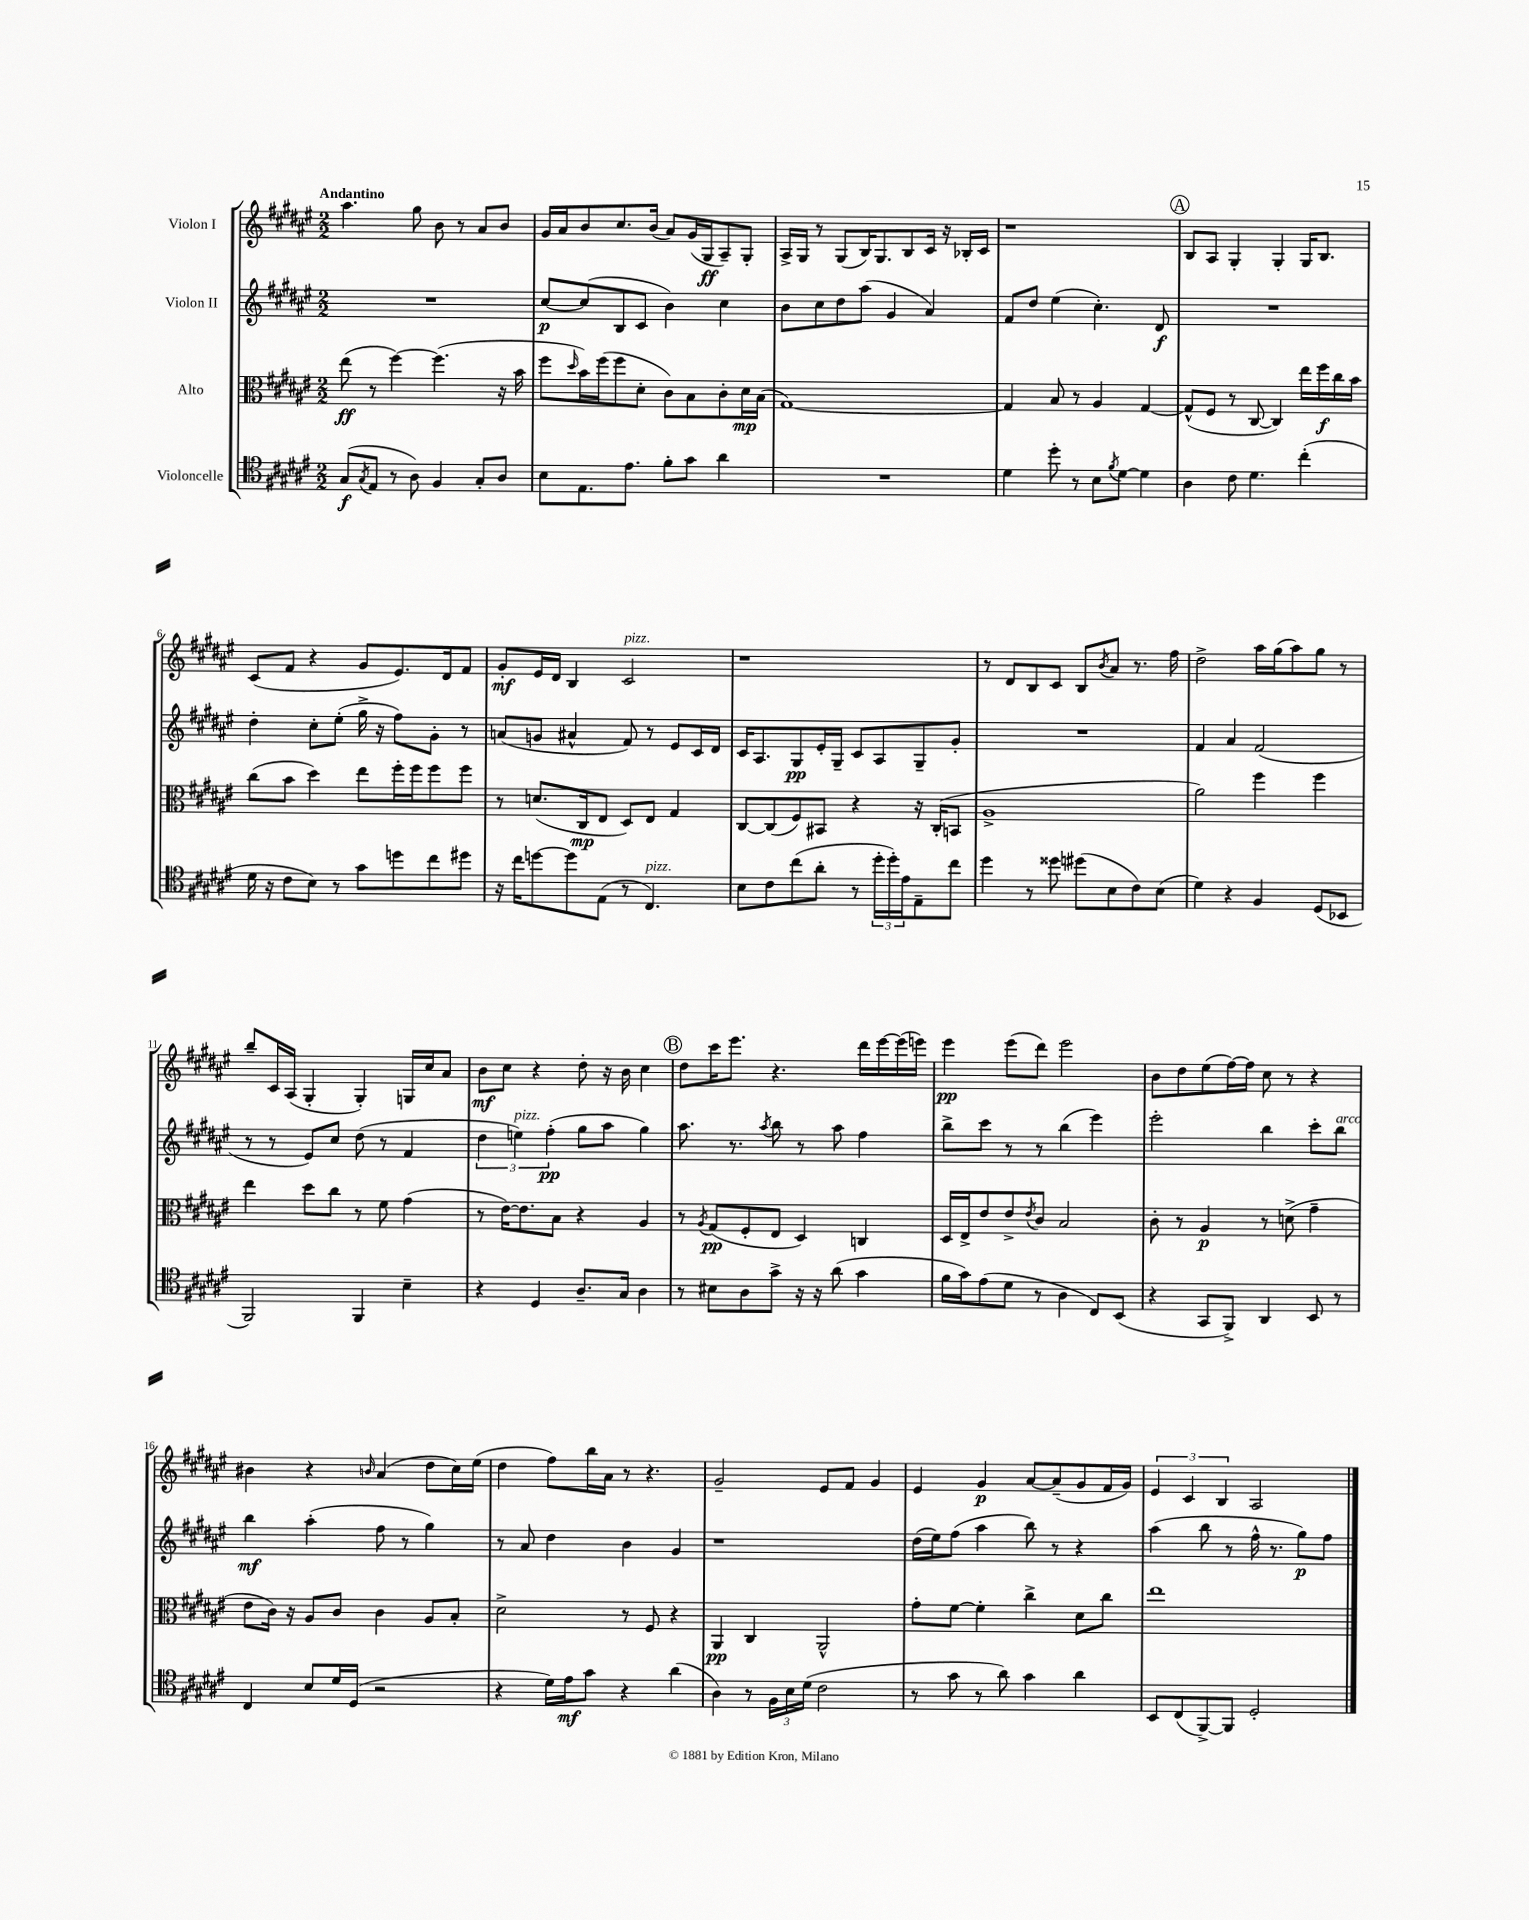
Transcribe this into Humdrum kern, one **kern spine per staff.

**kern	**kern	**kern	**kern
*staff4	*staff3	*staff2	*staff1
*clefC4	*clefC3	*clefG2	*clefG2
*k[f#c#g#d#a#e#]	*k[f#c#g#d#a#e#]	*k[f#c#g#d#a#e#]	*k[f#c#g#d#a#e#]
*M2/2	*M2/2	*M2/2	*M2/2
(8G#	(8ee#	1r	4.aa#
8qG#	.	.	.
8E#	8r	.	.
8r	[4ff#)	.	.
8A#)	.	.	8gg#
4F#	(4.ff#]	.	8b
.	.	.	8r
8G#'	.	.	8a#
8A#	16r	.	8b
.	16b	.	.
=	=	=	=
8B	8ff#	[8cc#	16g#
.	.	.	16a#
.	16qqdd#	.	.
8.E#	16b)	(8cc#]	8b
.	(16ff#	.	.
.	8ff#	8B	8.cc#
8.e#	.	.	.
.	8d#'	8c#	.
.	.	.	(16b
8f#'	8c#)	4b)	8a#)
8g#	8B	.	(16g#
.	.	.	16G#
4a#	8c#'	4cc#	8A#~)
.	16d#	.	8G#'
.	(16B	.	.
=	=	=	=
1r	[1G#)	8b	16A#^
.	.	.	16G#
.	.	8cc#	8r
.	.	8dd#	(8G#
.	.	(8aa#	16B)
.	.	.	8.G#
.	.	4g#	.
.	.	.	8B
.	.	4a#)	16c#
.	.	.	16r
.	.	.	16B-'
.	.	.	16c#
=	=	=	=
4d#	4G#]	8f#	1r
.	.	8dd#	.
8dd#'	8B	(4ee#	.
8r	8r	.	.
8B	4A#	4.cc#')	.
8qf#	.	.	.
[8d#	.	.	.
4d#]	[4G#	.	.
.	.	8d#	.
=	=	=	=
4A#	(8G#^^]	1r	8B
.	8F#	.	8A#
8c#	8r	.	4G#'
4.d#	[8C#	.	.
.	4C#])	.	4G#'
(4cc#'	16ee#	.	16G#
.	16ff#	.	8.B
.	16cc#	.	.
.	16b	.	.
=	=	=	=
16d#	(8cc#	4dd#'	(8c#
16r	.	.	.
8c#	8b	.	8f#
8B)	4dd#)	8cc#'	4r
8r	.	(8ee#'	.
8g#	8ee#	16gg#^	8g#
.	.	16r	.
8dd	16ff#'	8ff#)	8.e#)
.	16ff#	.	.
8cc#	8ff#	8g#'	.
.	.	.	16d#
8dd#	8ff#	8r	8f#
=	=	=	=
16r	8r	(8a	8g#'
16cc#	.	.	.
[8dd	(8.d	8g	16e#
.	.	.	16d#
8dd]	.	4a#^^	4B
.	16C#	.	.
(8E#	8E#	.	.
8r	8D#)	8f#)	2c#
4.C#)	8E#	8r	.
.	4G#	8e#	.
.	.	16c#	.
.	.	16d#	.
=	=	=	=
8B	[8C#	16c#	1r
.	.	8.A#	.
8c#	(8C#]	.	.
(8cc#	8F#)	8G#	.
8a#'	8BB#	16e#'	.
.	.	16G#~	.
8r	4r	8c#	.
24dd#'	.	8A#	.
24dd#')	.	.	.
24e#	.	.	.
8E#~	16r	8G#~	.
.	(16C#'	.	.
8cc#	8BB	8g#'	.
=	=	=	=
4dd#	1A#^	1r	8r
.	.	.	8d#
8r	.	.	8B
8dd##	.	.	8c#
(8dd#	.	.	8B
.	.	.	8qb
8B	.	.	8a#
8c#)	.	.	8.r
(8B	.	.	.
.	.	.	16ff#
=	=	=	=
4d#)	2a#)	4f#	2dd#^
4r	.	4a#	.
4F#	4ff#	(2f#	16aa#
.	.	.	(16gg#
.	.	.	8aa#)
(8D#	4ff#	.	8gg#
8BB-	.	.	8r
=	=	=	=
2FF#)	4ee#	8r	8bb~
.	.	8r	16c#
.	.	.	(16A#
.	8dd#	8e#)	4G#'
.	8cc#	8cc#	.
4FF#	8r	(8dd#	4G#')
.	8f#	8r	.
4B~	(4g#	4f#	16G
.	.	.	16cc#
.	.	.	8a#
=	=	=	=
4r	8r	6dd#	8b
.	[16e#)	.	8cc#
.	.	6ee)	.
.	8.e#]	.	.
4D#	.	.	4r
.	.	(6ff#'	.
.	8B	.	.
8.A#~	4r	8gg#	8dd#'
.	.	8aa#	16r
16G#	.	.	16b
4A#	4A#	4gg#)	4cc#
=	=	=	=
8r	8r	8.aa#	8dd#
.	8qA#	.	.
8B#	(8G#	.	16ccc#
.	.	8.r	8.eee#
8A#	8F#'	.	.
.	.	8qaa#	.
8g#^	8E#	8bb	4.r
16r	4D#)	8r	.
16r	.	.	.
(8a#	.	8aa#	.
4g#	4C	4ff#	16ddd#
.	.	.	[16eee#
.	.	.	(16eee#]
.	.	.	16eee)
=	=	=	=
16f#	16D#	8bb^	4eee#
16g#)	16E#^	.	.
(8e#	8e#	8ccc#	.
8d#	8e#^	8r	(8eee#
.	8qe#	.	.
8r	8c#	8r	8ddd#)
4A#	2B	(4bb	2eee#
8C#)	.	4eee#)	.
(8BB	.	.	.
=	=	=	=
4r	8c#'	2eee#'	8b
.	8r	.	8dd#
8GG#	4A#	.	(8ee#
8FF#^)	.	.	[16ff#)
.	.	.	16ff#]
4AA#	8r	4bb	8cc#
.	(8d^	.	8r
8BB	4g#~	8ccc#'	4r
8r	.	8bb	.
=	=	=	=
4C#	8e#	4bb	4b#
.	16c#)	.	.
.	16r	.	.
8B	8A#	(4aa#'	4r
16d#	8c#	.	.
(16D#	.	.	.
.	.	.	16qqb
2r	4c#	8ff#	(4a#
.	.	8r	.
.	8A#	4gg#)	8dd#
.	8B'	.	16cc#)
.	.	.	(16ee#
=	=	=	=
4r	2d#^	8r	4dd#
.	.	8a#	.
16d#)	.	4dd#	8ff#)
16e#	.	.	.
8g#	.	.	16bb
.	.	.	16a#
4r	8r	4b	8r
.	8F#	.	4.r
(4a#	4r	4g#	.
=	=	=	=
4A#)	4AA#	1r	2g#~
8r	4C#	.	.
24F#	.	.	.
24B	.	.	.
(24d#	.	.	.
2c#	2AA#^^	.	8e#
.	.	.	8f#
.	.	.	4g#
=	=	=	=
8r	8g#'	(16dd#	4e#
.	.	16ee#)	.
8g#	[8f#	(8ff#	.
8r	4f#']	4aa#	4g#
8a#)	.	.	.
4g#	4cc#^	8bb)	[8a#
.	.	8r	(8a#~]
4a#	8d#	4r	8g#
.	8cc#	.	16f#
.	.	.	16g#)
=	=	=	=
8BB	1ee#	(4aa#	6e#
(8C#	.	.	.
.	.	.	6c#
[8FF#^)	.	8bb	.
.	.	.	6B
8FF#]	.	8r	.
2D#'	.	16ff#^^	2A#
.	.	8.r	.
.	.	8gg#)	.
.	.	8ff#	.
==	==	==	==
*-	*-	*-	*-
